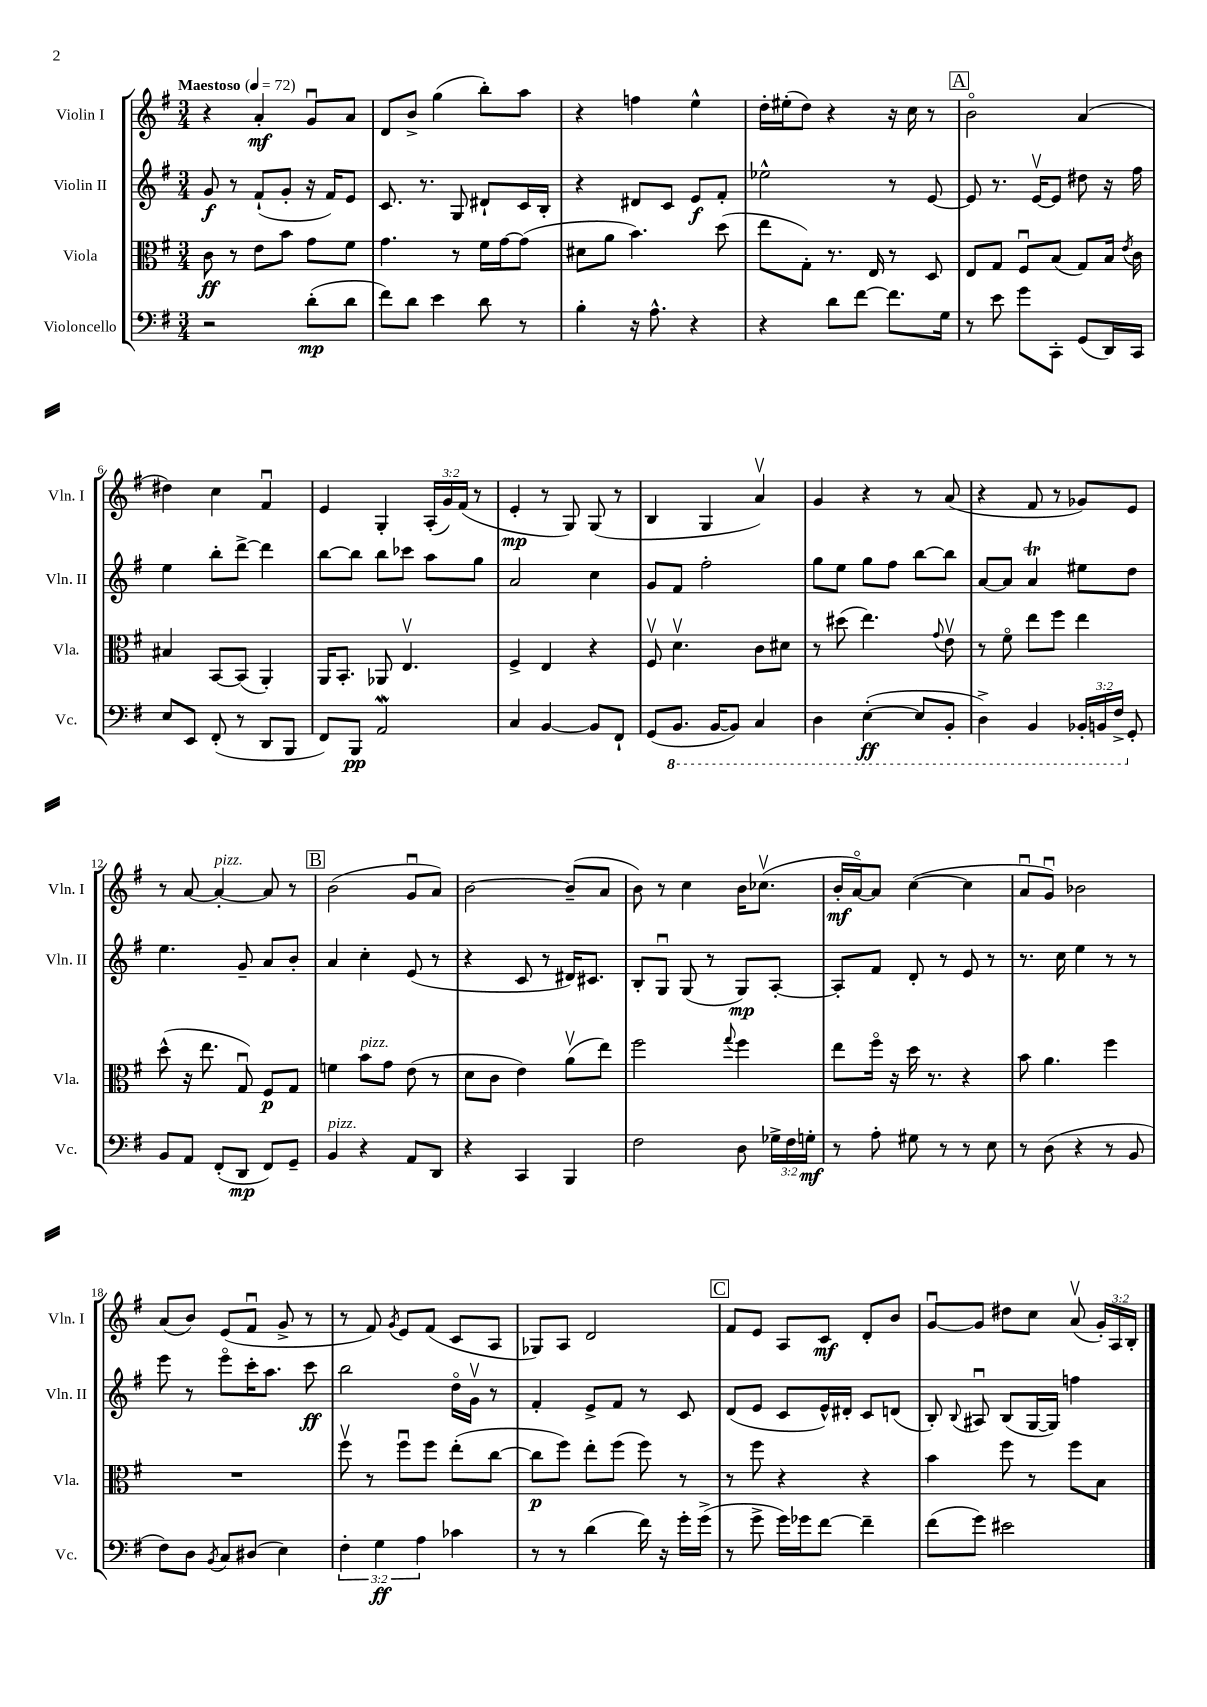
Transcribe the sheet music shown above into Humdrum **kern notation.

**kern	**kern	**kern	**kern
*staff4	*staff3	*staff2	*staff1
*clefF4	*clefC3	*clefG2	*clefG2
*k[f#]	*k[f#]	*k[f#]	*k[f#]
*M3/4	*M3/4	*M3/4	*M3/4
*MM72	*MM72	*MM72	*MM72
2r	8c\	8g/	4r
.	8r	8r	.
.	8e\L	(8f#`/L	4a'/
.	8b\J	8g'/J	.
(8d'\L	8g\L	16r	8gu/L
.	.	16f#/LK)	.
8d\J	8f#\J	8e/J	8a/J
=	=	=	=
8f#\L)	4.g\	8.c/	8d/L
8d\J	.	.	8b^/J
.	.	8.r	.
4e\	.	.	(4gg\
.	8r	8G/	.
8d\	16f#\LL	8d#`/L	8bb'\L)
.	[16g\J	.	.
8r	(8g\]J	16c/L	8aa\J
.	.	16B'/JJ	.
=	=	=	=
4B'\	8d#\L	4r	4r
.	8a\J	.	.
16r	4.b\)	8d#/L	4ff\
8.A^^\	.	.	.
.	.	8c/J	.
4r	.	8e/L	4ee^^\
.	(8dd\	8f#'/J	.
=	=	=	=
4r	8ee\L	2ee-^^\	16dd'\LL
.	.	.	(16ee#'\J
.	8G'\J)	.	8dd\J)
8d\L	8.r	.	4r
[8f#\J	.	.	.
.	16E/	.	.
8.f#\]L	8r	8r	16r
.	.	.	16cc\
.	8D/	[8e/	8r
16G\Jk	.	.	.
=	=	=	=
8r	8E/L	8e/]	2bo\
8e\	8G/J	8.r	.
8g\L	8F#u/L	.	.
.	.	[16ev/LK	.
8CC'\J	(8B/J	8e/]J	.
(8GG/L	8G/L)	8dd#\	(4a/
16DD/L)	16B/Jk	16r	.
.	8qe/	.	.
16CC/JJ	16c\	16ff#\	.
=	=	=	=
8E/L	4B#/	4ee\	4dd#\)
8EE/J	.	.	.
(8FF#'/	[8BB/L	8bb'\L	4cc\
8r	(8BB/]J	[8ddd^\J	.
8DD/L	4AA'/)	4ddd\]	4f#u/
8BBB/J	.	.	.
=	=	=	=
8FF#/L)	16AA/LK	[8bb\L	4e/
.	8.BB'/J	.	.
8BBB/J	.	8bb\]J	.
2AA/	8AA-/	8bb\L	4G'/
.	4.Ev/	8ccc-\J	.
.	.	8aa\L	(24A'/LL
.	.	.	24g/)
.	.	.	(24f#/JJ
.	.	8gg\J	8r
=	=	=	=
4C/	4F#^/	2a/	4e'/
[4BB/	4E/	.	8r
.	.	.	8G/)
8BB/]L	4r	4cc\	(8G/
8FF#`/J	.	.	8r
=	=	=	=
(8GG/L	8F#v/	8g/L	4B/
8.BBB/J	4.dv\	8f#/J	.
.	.	2ff#'\	4G/
[16BBB/LK	.	.	.
8BBB/]J)	.	.	.
4CC/	8c\L	.	4av/)
.	8d#\J	.	.
=	=	=	=
4DD\	8r	8gg\L	4g/
.	(8dd#\	8ee\J	.
([4EE'\	4.ee\)	8gg\L	4r
.	.	8ff#\J	.
8EE/]L	.	[8bb\L	8r
.	8qqg/	.	.
8BBB'/J	8ev\	8bb\]J	(8a/
=	=	=	=
4DD^\)	8r	[8a/L	4r
.	8f#o\	8a/]J	.
4BBB/	8ee\L	4a/	8f#/
.	8ff#\J	.	8r
24BBB-'/LL	4ee\	8ee#\L	8g-/L)
24BBB/	.	.	.
24FF#^/JJ	.	.	.
8GG'/	.	8dd\J	8e/J
=	=	=	=
8BB/L	(8dd^^\	4.ee\	8r
8AA/J	16r	.	[8a/
.	8.ee\	.	.
(8FF#'/L	.	.	4a'/_
8DD/J	8Gu/)	8g~/	.
8FF#/L)	8F#/L	8a/L	8a/]
8GG~/J	8G/J	8b'/J	8r
=	=	=	=
4BB/	4f\	4a/	(2b\
4r	8b\L	4cc'\	.
.	8g\J	.	.
8AA/L	(8e\	(8e/	8gu/L
8DD/J	8r	8r	8a/J)
=	=	=	=
4r	8d\L	4r	[2b\
.	8c\J	.	.
4CC/	4e\)	8c/	.
.	.	8r	.
4BBB/	(8av\L	16d#/LK)	(8b~/]L
.	.	8.c#/J	.
.	8ee\J)	.	8a/J
=	=	=	=
2F#\	2ff#\	8B'/L	8b\)
.	.	8Gu/J	8r
.	.	(8G/	4cc\
.	.	8r	.
.	8qqgg/	.	.
8D\	4ff#\	8G/L)	16b\LK
.	.	.	(8.cc-v\J
24G-^\LL	.	[8A'/J	.
24F#\	.	.	.
24G'\JJ	.	.	.
=	=	=	=
8r	8ee\L	8A'/]L	16b'/LL
.	.	.	[16ao/J)
8A'\	16ff#o\Jk	8f#/J	8a/]J
.	16r	.	.
8G#\	16dd\	8d'/	([4cc\
.	8.r	.	.
8r	.	8r	.
8r	4r	8e/	4cc\]
8E\	.	8r	.
=	=	=	=
8r	8b\	8.r	8au/L
(8D\	4.a\	.	8gu/J)
.	.	16cc\	.
4r	.	4ee\	2b-\
8r	4ff#\	8r	.
8BB/	.	8r	.
=	=	=	=
8F#\L)	2.r	8eee\	(8a/L
8D\J	.	8r	8b/J)
8qBB/	.	.	.
8C/L	.	8eeeo\L	(8e/L
(8D#/J	.	16ccc'\K	8f#u/J
.	.	8.aa\J	.
4E\)	.	.	8g^/
.	.	8ccc\	8r
=	=	=	=
6F#'\	8ff#v\	2bb\	8r
.	8r	.	8f#/)
6G\	.	.	.
.	.	.	8qg/
.	8ff#u\L	.	8e/L
6A\	.	.	.
.	8ff#\J	.	(8f#/J
4c-\	(8ee'\L	16ddo\LL	8c/L
.	.	16gv\JJ	.
.	[8cc\J	8r	8A/J
=	=	=	=
8r	8cc\]L	4f#'/	8G-/L)
8r	8ff#\J)	.	8A/J
(4d\	8ee'\L	8e^/L	2d/
.	(8ff#\J	8f#/J	.
16f#\)	8ff#\)	8r	.
16r	.	.	.
16g'\LL	8r	8c/	.
(16g^\JJ	.	.	.
=	=	=	=
8r	8r	(8d/L	8f#/L
8g^\	8ff#\	8e/J	8e/J
16g\LL)	4r	8c/L	8A/L
16g-\J	.	.	.
[8f#\J	.	16e^^/L)	8c/J
.	.	16d#'/JJ	.
4f#~\]	4r	8c/L	8d'/L
.	.	(8d/J	8b/J
=	=	=	=
(8f#\L	4b\	8B'/)	[8gu/L
.	.	8qqB/	.
8g\J)	.	8A#u/	8g/]J
2e#\	8ff#\	(8B/L	8dd#\L
.	8r	[16G/L	8cc\J
.	.	16G/]JJ)	.
.	8ff#\L	4ff\	(8av/
.	8B\J	.	24g'/LL)
.	.	.	24A/
.	.	.	24B'/JJ
==	==	==	==
*-	*-	*-	*-
